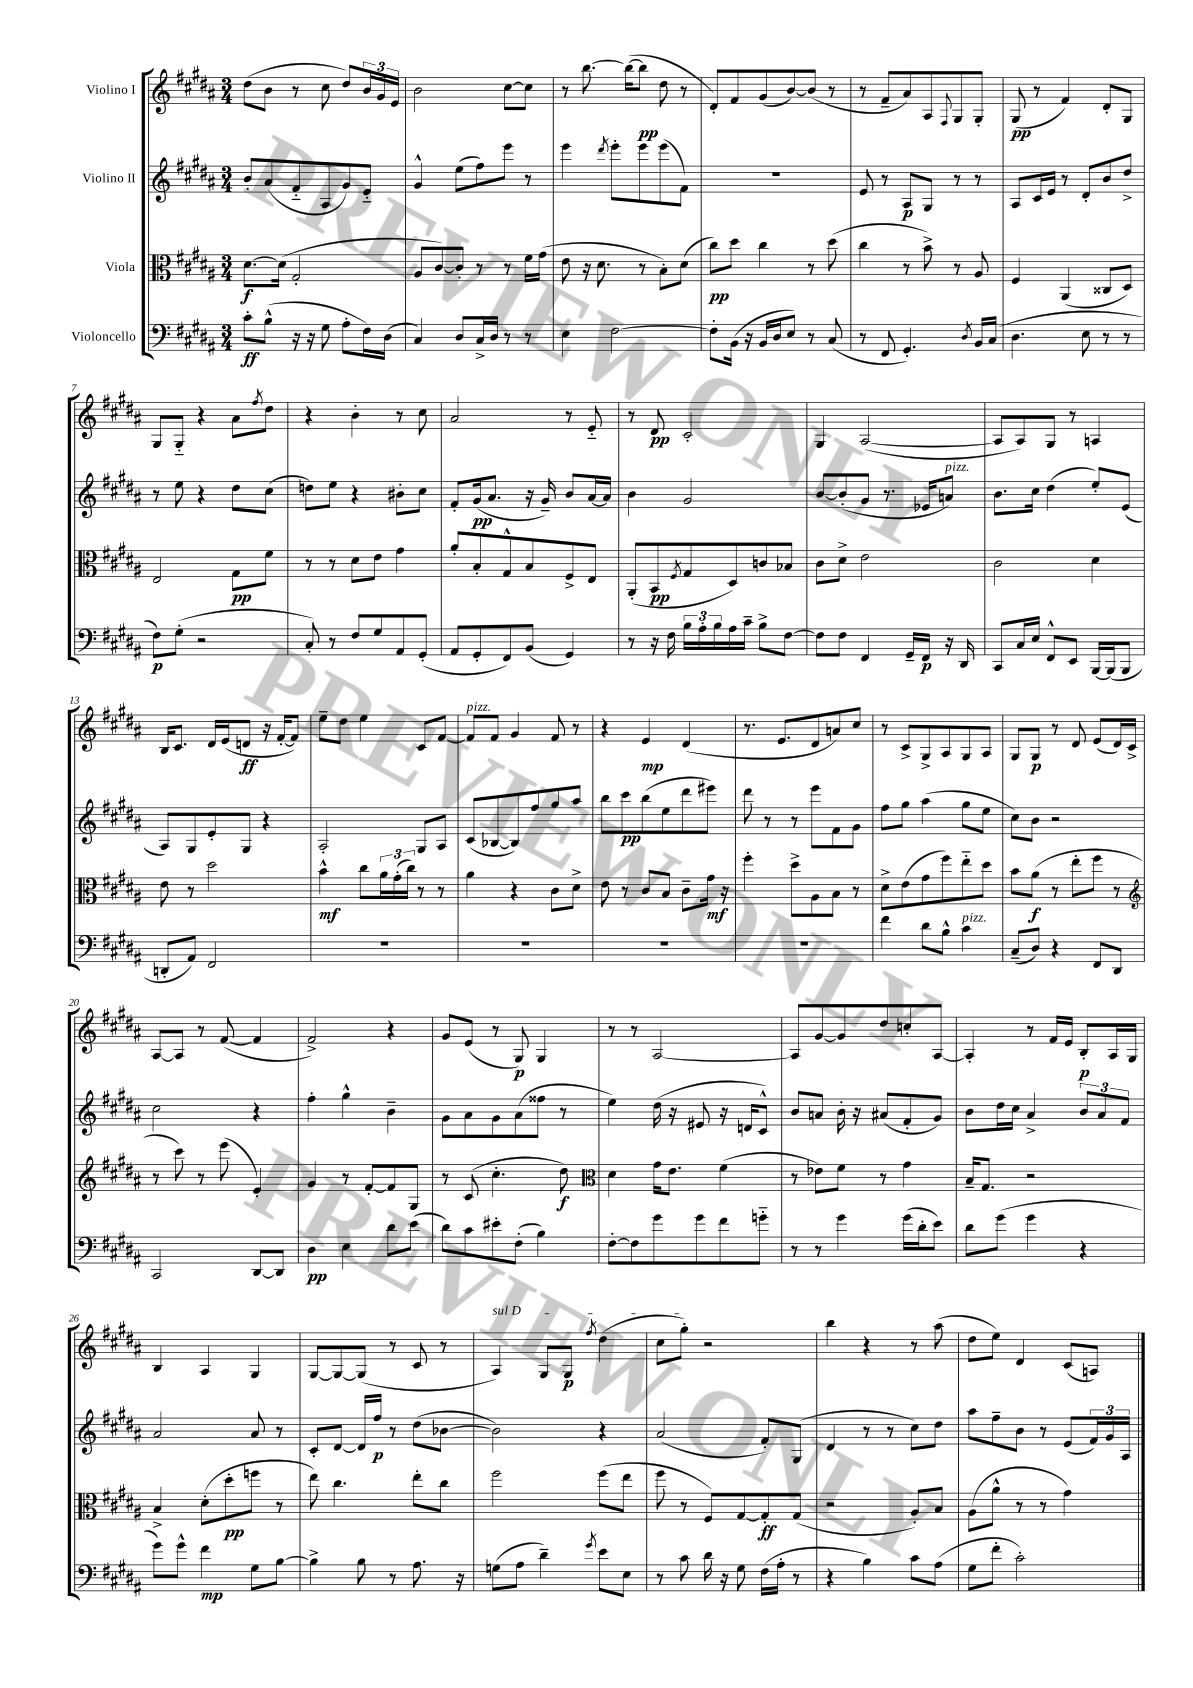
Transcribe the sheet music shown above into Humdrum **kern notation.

**kern	**dynam	**kern	**dynam	**kern	**dynam	**kern	**dynam
*part4	*part4	*part3	*part3	*part2	*part2	*part1	*part1
*staff4	*staff4	*staff3	*staff3	*staff2	*staff2	*staff1	*staff1
*I"Violoncello	*	*I"Viola	*	*I"Violino II	*	*I"Violino I	*
*clefF4	*	*clefC3	*	*clefG2	*	*clefG2	*
*k[f#c#g#d#a#]	*	*k[f#c#g#d#a#]	*	*k[f#c#g#d#a#]	*	*k[f#c#g#d#a#]	*
*M3/4	*	*M3/4	*	*M3/4	*	*M3/4	*
=1	=1	=1	=1	=1	=1	=1	=1
8c#'\L	ff	[8.d#\L	f	8b'/L	.	(8dd#\L	.
(8B^^\J	.	.	.	(8a#/	.	8b\J	.
.	.	(16d#\Jk]	.	.	.	.	.
16r	.	2G#'/	.	8f#/	.	8r	.
16r	.	.	.	.	.	.	.
8G#\	.	.	.	8A#/	.	8cc#\	.
8A#'\L	.	.	.	8g#/)	.	8dd#/L)	.
16F#\L)	.	.	.	8e/J	.	24b/L	.
.	.	.	.	.	.	24g#/	.
(16D#\JJ	.	.	.	.	.	.	.
.	.	.	.	.	.	24e/JJ	.
=2	=2	=2	=2	=2	=2	=2	=2
4C#/)	.	8A#/L	.	4g#^^/	.	2b\	.
.	.	[8c#/)	.	.	.	.	.
8D#/L	.	8c#'/J]	.	(8ee\L	.	.	.
16C#^/L	.	8r	.	8ff#\)	.	.	.
16D#/JJ	.	.	.	.	.	.	.
8r	.	8r	.	8eee\J	.	[8cc#\L	.
8r	.	16f#\LL	.	8r	.	8cc#\J]	.
.	.	(16g#\JJ	.	.	.	.	.
=3	=3	=3	=3	=3	=3	=3	=3
4E\	.	8e\	.	4eee\	.	8r	.
.	.	16r	.	.	.	[8.bb\	.
.	.	8.d#\	.	.	.	.	.
.	.	.	.	8qddd#/	.	.	.
[2F#\	.	.	.	8eee'\L	.	.	.
.	.	.	.	.	.	(16bb\KL_	.
.	.	8r	.	8eee\	.	8bb\J]	pp
.	.	8B'\L)	.	(8eee\	.	8dd#\	.
.	.	(8d#\J	.	8f#\J)	.	8r	.
=4	=4	=4	=4	=4	=4	=4	=4
8F#'\L]	.	8cc#\L)	pp	2.r	.	8d#'/L)	.
(16BB\Jk	.	8dd#\J	.	.	.	8f#/	.
16r	.	.	.	.	.	.	.
16BB/LL	.	4cc#\	.	.	.	(8g#/	.
16D#/J	.	.	.	.	.	.	.
8E/J)	.	.	.	.	.	[8b/)	.
8r	.	8r	.	.	.	(8b/J]	.
(8C#/	.	(8dd#\	.	.	.	8r	.
=5	=5	=5	=5	=5	=5	=5	=5
8r	.	4cc#\	.	8e/	.	8r	.
8FF#/	.	.	.	8r	.	8f#~/L	.
4.GG#'/)	.	8r	.	8A#/L	p	8a#/)	.
.	.	8b^\)	.	8G#/J	.	8A#/	.
.	.	.	.	.	.	8qqF#/	.
.	.	8r	.	8r	.	8G#/	.
8qD#/	.	.	.	.	.	.	.
16BB/LL	.	8A#/	.	8r	.	8G#'/J	.
(16C#/JJ	.	.	.	.	.	.	.
=6	=6	=6	=6	=6	=6	=6	=6
4.D#\	.	4F#/	.	8A#/L	.	(8G#/	pp
.	.	.	.	16c#/L	.	8r	.
.	.	.	.	16e/JJ	.	.	.
.	.	(4AA#/	.	8r	.	4f#/)	.
8E\	.	.	.	8d#'/L	.	.	.
8r	.	8C##X/L	.	8b/	.	8d#'/L	.
8r	.	8D#/J)	.	8dd#^/J	.	8G#/J	.
!!LO:LB:g=z
=7	=7	=7	=7	=7	=7	=7	=7
8F#\L)	p	2E/	.	8r	.	8G#/L	.
(8G#'\J	.	.	.	8ee\	.	8G#/J	.
2r	.	.	.	4r	.	4r	.
.	.	8G#\L	pp	8dd#\L	.	8a#\L	.
.	.	.	.	.	.	8qff#/	.
.	.	8f#\J	.	(8cc#\J	.	8dd#\J	.
=8	=8	=8	=8	=8	=8	=8	=8
8C#'/)	.	8r	.	8ddn\L)	.	4r	.
8r	.	8r	.	8ee\J	.	.	.
8F#/L	.	8d#\L	.	4r	.	4b'\	.
8G#/	.	8e\J	.	.	.	.	.
8AA#/	.	4g#\	.	8b#X'\L	.	8r	.
(8GG#'/J	.	.	.	8cc#\J	.	8cc#\	.
=9	=9	=9	=9	=9	=9	=9	=9
8AA#/L	.	8a#'/L	.	8f#'/L	.	2a#/	.
8GG#'/	.	8B'/	.	(16g#/k	pp	.	.
.	.	.	.	8.a#/J	.	.	.
8FF#/)	.	8G#^^/	.	.	.	.	.
(8BB/J	.	8B/	.	16r	.	.	.
.	.	.	.	16g#~/)	.	.	.
4GG#/)	.	8F#^/	.	8b/L	.	8r	.
.	.	8E/J	.	[16a#/L	.	8e/	.
.	.	.	.	16a#/JJ]	.	.	.
=10	=10	=10	=10	=10	=10	=10	=10
8r	.	(8AA#'/L	.	4b\	.	8r	.
16r	.	8BB/	pp	.	.	8d#/	pp
16F#\	.	.	.	.	.	.	.
.	.	8qF#/	.	.	.	.	.
24B\LL	.	8G#/	.	2g#/	.	2c#'/	.
24A#'\	.	.	.	.	.	.	.
24B\	.	.	.	.	.	.	.
16A#\	.	8D#/)	.	.	.	.	.
16c#~\JJ	.	.	.	.	.	.	.
8B^\L	.	8cn/	.	.	.	.	.
[8F#\J	.	8B-X/J	.	.	.	.	.
=11	=11	=11	=11	=11	=11	=11	=11
8F#\L]	.	8c#\L	.	[8b/L	.	4G#/	.
8F#\J	.	8d#^\J	.	(8b'/]	.	.	.
4FF#/	.	2e\	.	8g#/J	.	([2A#/	.
.	.	.	.	8.r	.	.	.
16GG#~/LL	.	.	.	.	.	.	.
16FF#/JJ	p	.	.	16e-X/KL	.	.	.
!	!	!	!	!LO:TX:a:i:t=pizz.	!	!	!
16r	.	.	.	8an/J)	.	.	.
16DD#/	.	.	.	.	.	.	.
=12	=12	=12	=12	=12	=12	=12	=12
8CC#/L	.	2c#\	.	8.b\L	.	8A#/L]	.
16C#/L	.	.	.	.	.	8A#/)	.
16E/JJ	.	.	.	16cc#\Jk	.	.	.
8FF#^^/L	.	.	.	(4dd#\	.	8G#/J	.
8EE/J	.	.	.	.	.	8r	.
[16BBB/LL	.	4d#\	.	8ee'/L)	.	4An/	.
(16BBB/J]	.	.	.	.	.	.	.
8BBB/J	.	.	.	(8e/J	.	.	.
!!LO:LB:g=z
=13	=13	=13	=13	=13	=13	=13	=13
8DDn'/L	.	8e\	.	8A#/L)	.	16B/KL	.
.	.	.	.	.	.	8.c#/J	.
8AA#/J)	.	8r	.	8G#/	.	.	.
2FF#/	.	2dd#\	.	8e'/	.	16d#/LL	.
.	.	.	.	.	.	(16e/J	.
.	.	.	.	8G#/J	.	8dn/J	ff
.	.	.	.	4r	.	16r	.
.	.	.	.	.	.	[16f#'/KL	.
.	.	.	.	.	.	8f#/J])	.
=14	=14	=14	=14	=14	=14	=14	=14
2.r	.	4b^^\	mf	2A#'/	.	8ee~\L	.
.	.	.	.	.	.	8dd#\J	.
.	.	8cc#\L	.	.	.	4ee\	.
.	.	24a#\L	.	.	.	.	.
.	.	(24g#'\	.	.	.	.	.
.	.	24cc#\JJ)	.	.	.	.	.
.	.	8r	.	8G#/L	.	8c#/L	.
.	.	8r	.	8A#/J	.	[8f#/J	.
=15	=15	=15	=15	=15	=15	=15	=15
!	!	!	!	!	!	!LO:TX:a:i:t=pizz.	!
2.r	.	4a#\	.	(8c#/L	.	8f#/L]	.
.	.	.	.	[8B-X/	.	8f#/J	.
.	.	4r	.	8B-/])	.	4g#/	.
.	.	.	.	8ff#/	.	.	.
.	.	8c#\L	.	8gg#/	.	8f#/	.
.	.	8d#^\J	.	8aa#/J	.	8r	.
=16	=16	=16	=16	=16	=16	=16	=16
2.r	.	8e\	.	8bb\L	.	4r	.
.	.	8r	.	8ccc#\	pp	.	.
.	.	8c#/L	.	(8bb\	.	4e/	mp
.	.	8B/J	.	8ee\	.	.	.
.	.	8c#~\L	.	8ddd#\	.	(4d#/	.
.	.	16g#\Jk	mf	8eee#X\J)	.	.	.
.	.	16r	.	.	.	.	.
=17	=17	=17	=17	=17	=17	=17	=17
2.r	.	4ff#'\	.	8ddd#\	.	8.r	.
.	.	.	.	8r	.	.	.
.	.	.	.	.	.	8.e/L	.
.	.	8dd#^\L	.	8r	.	.	.
.	.	8A#\	.	8eee\L	.	8d#/	.
.	.	8B\J	.	8f#\	.	8an/)	.
.	.	8r	.	8g#\J	.	8cc#/J	.
=18	=18	=18	=18	=18	=18	=18	=18
4f#\	.	8d#^\L	.	8ff#\L	.	8r	.
.	.	(8e\	.	8gg#\J	.	8c#^/L	.
8d#\L	.	8g#\	.	(4aa#\	.	8G#^/	.
8B^^\J	.	8ff#\)	.	.	.	8A#/	.
!LO:TX:a:i:t=pizz.	!	!	!	!	!	!	!
4c#\	.	8ee\	.	8gg#\L	.	8G#/	.
.	.	8dd#\J	.	8ee\J	.	8A#/J	.
=19	=19	=19	=19	=19	=19	=19	=19
(8C#~/L	.	8b\L	.	8cc#\L)	.	8G#/L	.
8D#/J)	.	(8a#\J	f	8b\J	.	8G#/J	p
4r	.	8r	.	2r	.	8r	.
.	.	8ee'\L	.	.	.	8d#/	.
8FF#/L	.	8ff#\J	.	.	.	(8e/L	.
8DD#/J	.	8r	.	.	.	16d#/L)	.
.	.	.	.	.	.	16c#^/JJ	.
!!LO:LB:g=z
=20	=20	=20	=20	=20	=20	=20	=20
*	*	*clefG2	*	*	*	*	*
2CC#/	.	8r	.	2cc#\	.	[8A#/L	.
.	.	8ccc#\)	.	.	.	8A#/J]	.
.	.	8r	.	.	.	8r	.
.	.	(8eee\	.	.	.	([8f#/	.
[8DD#/L	.	4e'/)	.	4r	.	4f#/]	.
8DD#/J]	.	.	.	.	.	.	.
=21	=21	=21	=21	=21	=21	=21	=21
4D#\	pp	4g#/	.	4ff#'\	.	2f#^/)	.
4E\	.	8r	.	4gg#^^\	.	.	.
.	.	[8f#'/L	.	.	.	.	.
8d#\L	.	8f#/]	.	4b~\	.	4r	.
(8e\J	.	8G#/J	.	.	.	.	.
=22	=22	=22	=22	=22	=22	=22	=22
8d#\L)	.	8r	.	8g#\L	.	8g#/L	.
8c#\	.	(8c#/	.	8a#\	.	(8e/J	.
8e#X'\	.	4.cc#'\	.	8g#\	.	8r	.
(8F#'\J	.	.	.	(8a#\	.	8G#/)	p
4B\)	.	.	.	8ff##X\J	.	4G#/	.
.	.	8dd#\)	f	8r	.	.	.
=23	=23	=23	=23	=23	=23	=23	=23
*	*	*clefC3	*	*	*	*	*
[8F#'\L	.	4d#\	.	4ee\)	.	8r	.
8F#\]	.	.	.	.	.	8r	.
8g#\	.	16g#\KL	.	(16dd#\	.	[2A#/	.
.	.	8.e\J	.	16r	.	.	.
8g#\	.	.	.	8e#X/	.	.	.
8f#\	.	(4f#\	.	16r	.	.	.
.	.	.	.	16dn/KL	.	.	.
8gn\J	.	.	.	8c#^^/J)	.	.	.
=24	=24	=24	=24	=24	=24	=24	=24
8r	.	8r	.	8b/L	.	8A#/L]	.
8r	.	8e-X\L)	.	8an/J	.	[8g#/	.
4g#\	.	8f#\J	.	16b'\	.	8g#/]	.
.	.	.	.	16r	.	.	.
.	.	8r	.	(8a#X/L	.	8dd#/	.
(16g#\LL	.	4g#\	.	8f#'/	.	8ccn'/	.
16d#'\J	.	.	.	.	.	.	.
8e\J)	.	.	.	8g#/J)	.	[8A#/J	.
=25	=25	=25	=25	=25	=25	=25	=25
8d#\L	.	16B~/KL	.	8b\L	.	4A#'/]	.
.	.	8.G#/J	.	.	.	.	.
(8g#\J	.	.	.	16dd#\L	.	.	.
.	.	.	.	16cc#\JJ	.	.	.
4g#\	.	2r	.	4a#^/	.	8r	.
.	.	.	.	.	.	16f#/LL	.
.	.	.	.	.	.	16e/JJ	.
4r	.	.	.	12b/L	.	8B'/L	p
.	.	.	.	12a#/	.	.	.
.	.	.	.	.	.	16A#/L	.
.	.	.	.	12f#/J	.	.	.
.	.	.	.	.	.	16G#/JJ	.
!!LO:LB:g=z
=26	=26	=26	=26	=26	=26	=26	=26
8g#\L)	.	4B^/	.	2a#/	.	4B/	.
8g#^^\J	.	.	.	.	.	.	.
4f#\	mp	(8d#'\L	.	.	.	4A#/	.
.	.	8dd#'\	pp	.	.	.	.
8G#\L	.	8ffn\J	.	8a#/	.	4G#/	.
[8B\J	.	8r	.	8r	.	.	.
=27	=27	=27	=27	=27	=27	=27	=27
4B^\]	.	8ee\)	.	8c#'/L	.	[8G#/L	.
.	.	4.cc#\	.	[8d#/J	.	8G#/_	.
8B\	.	.	.	16d#/LL]	.	(8G#/J]	.
.	.	.	.	16ff#/JJ	p	.	.
8r	.	.	.	8r	.	8r	.
8.A#\	.	8ee'\L	.	(8dd#\L	.	8c#/	.
.	.	8cc#\J	.	[8b-X\J	.	8r	.
16r	.	.	.	.	.	.	.
=28	=28	=28	=28	=28	=28	=28	=28
!	!	!	!	!	!	!LO:TX:a:i:t=sul D	!
(8Gn\L	.	2ff#\	.	2b-\])	.	4A#/)	.
8A#\J	.	.	.	.	.	.	.
4d#~\)	.	.	.	.	.	8G#/L	.
.	.	.	.	.	.	8G#/J	p
8qg#/	.	.	.	.	.	8qff#/	.
8e\L	.	(8ff#\L	.	4r	.	(4dd#\	.
8E\J	.	8ee\J	.	.	.	.	.
=29	=29	=29	=29	=29	=29	=29	=29
8r	.	8ff#\	.	(2a#/	.	8cc#\L	.
8c#\	.	8r	.	.	.	8gg#'\J)	.
16d#\	.	8F#/L)	.	.	.	2r	.
16r	.	.	.	.	.	.	.
8G#\	.	[8G#/	.	.	.	.	.
(16F#\LL	.	8G#'/]	ff	8f#'/L)	.	.	.
16A#'\JJ	.	.	.	.	.	.	.
8r	.	(8G#/J	.	(8G#/J	.	.	.
=30	=30	=30	=30	=30	=30	=30	=30
4r	.	2r	.	4d#/	.	4bb\	.
4B\)	.	.	.	8r	.	4r	.
.	.	.	.	8r	.	.	.
8c#\L	.	8A#'/L)	.	8cc#\L)	.	8r	.
(8A#\J	.	8B/J	.	8dd#\J	.	(8aa#\	.
=31	=31	=31	=31	=31	=31	=31	=31
8G#\L	.	(8A#\L	.	8aa#\L	.	8dd#\L	.
8f#'\J	.	8a#^^\J	.	8ff#~\	.	8ee\J)	.
2c#'\)	.	8r	.	8b\J	.	4d#/	.
.	.	8r	.	8r	.	.	.
.	.	4g#\)	.	(8e/L	.	(8c#/L	.
.	.	.	.	24f#/L)	.	8An/J)	.
.	.	.	.	24g#/	.	.	.
.	.	.	.	24A#/JJ	.	.	.
==	==	==	==	==	==	==	==
*-	*-	*-	*-	*-	*-	*-	*-
